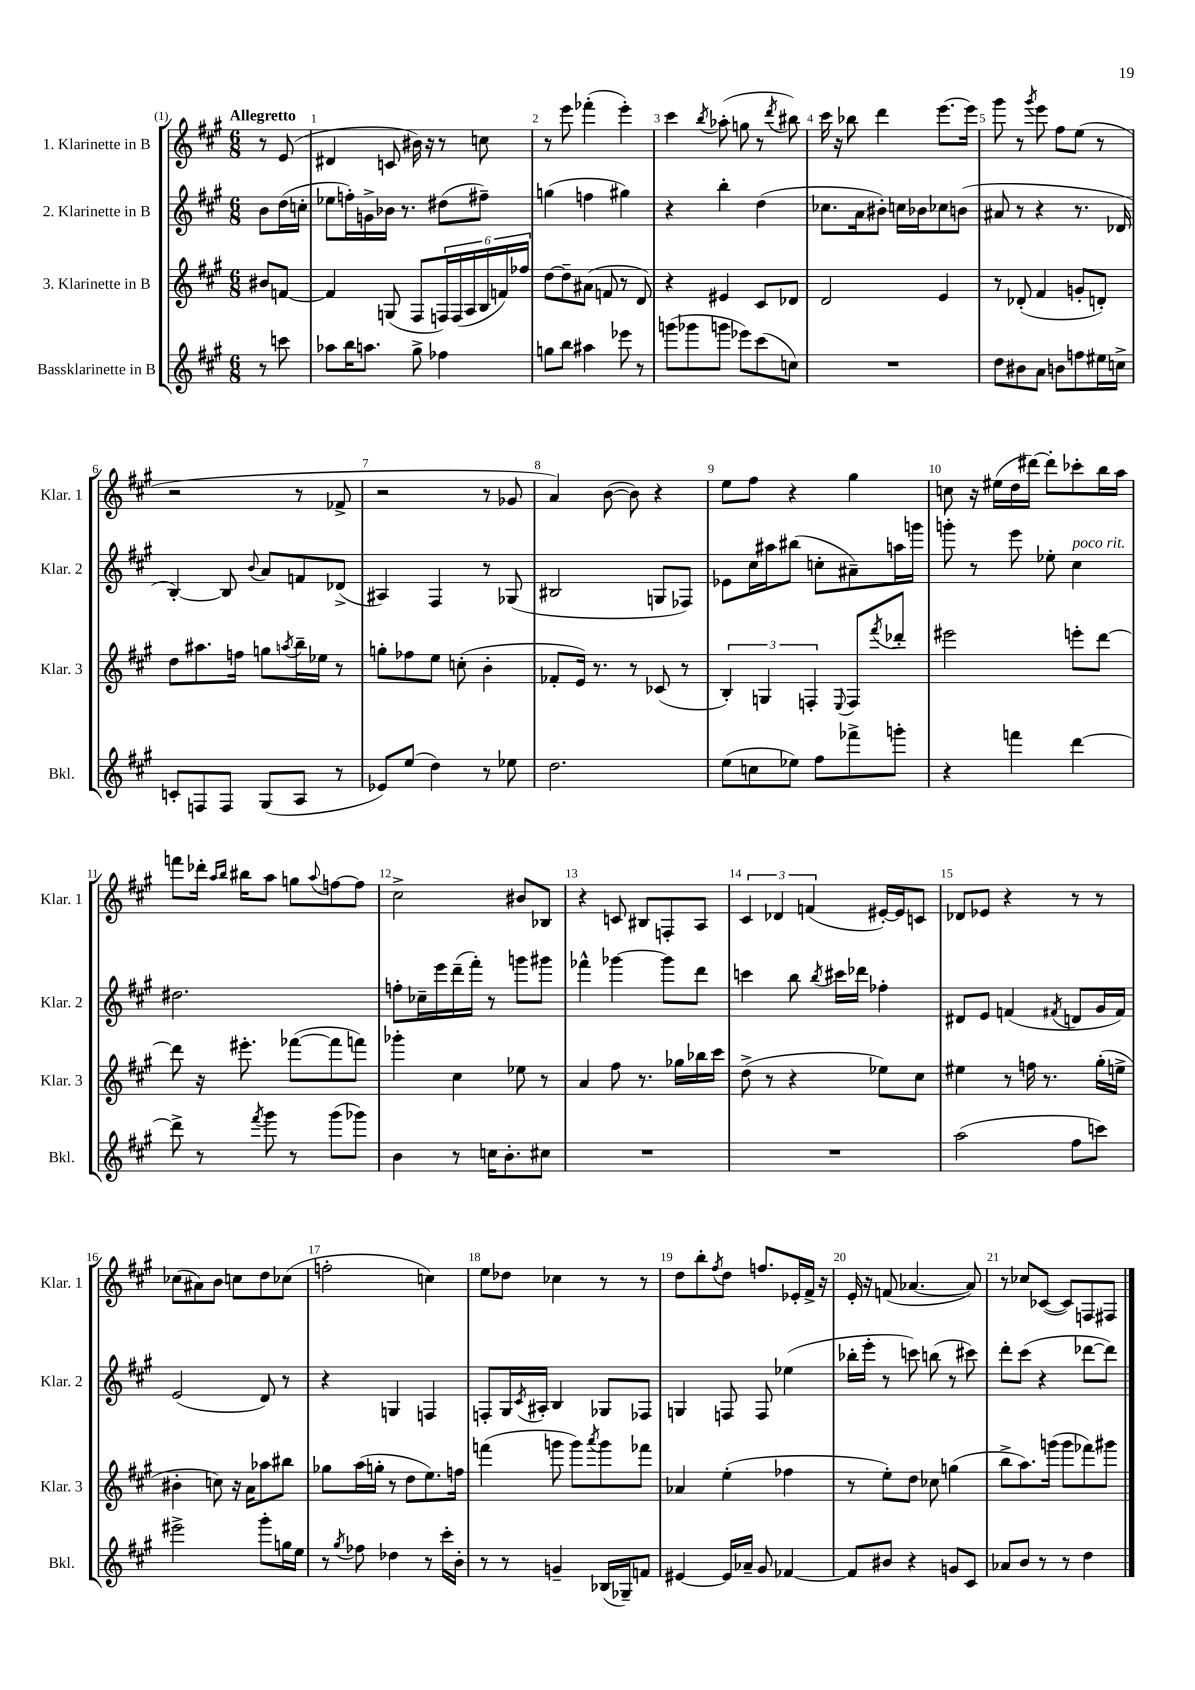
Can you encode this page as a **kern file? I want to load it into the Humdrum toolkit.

**kern	**kern	**kern	**kern
*part4	*part3	*part2	*part1
*staff4	*staff3	*staff2	*staff1
*I"Bassklarinette in B	*I"3. Klarinette in B	*I"2. Klarinette in B	*I"1. Klarinette in B
*I'Bkl.	*I'Klar. 3	*I'Klar. 2	*I'Klar. 1
*clefG2	*clefG2	*clefG2	*clefG2
*k[f#c#g#]	*k[f#c#g#]	*k[f#c#g#]	*k[f#c#g#]
*M6/8	*M6/8	*M6/8	*M6/8
=	=	=	=
!	!	!	!LO:TX:a:B:t=Allegretto
8r	8b#X/L	8b\L	8r
8cccn\	[8fn/J	(16dd\L	(8e/
.	.	16ccn'\JJ	.
=1	=1	=1	=1
8aa-X\L	4f/]	8ee-X\L	4d#X/
16bb\K	.	16ffn'\L)	.
8.aan\J	.	16gn^\	.
.	(8Gn/	16b-X\JJ	8cn/
.	.	8.r	.
8gg#^\	8F#/L	.	16b#X\)
.	.	.	16r
4ff-X\	24Fn/L)	(8dd#X\L	8r
.	(24F/	.	.
.	24A/	.	.
.	24B/	8ff#X~\J)	8ccn\
.	24fn/)	.	.
.	24ff-X/JJ	.	.
=2	=2	=2	=2
8ggn\L	[8dd\L	(4ggn\	8r
8bb\J	8dd~\]	.	8eee\
4aa#X\	(8a#X\J	4ffn\	(4fff-X'\
.	8fn/	.	.
8eee-X\	8r	4gg#X\)	4eee'\)
8r	8d/)	.	.
=3	=3	=3	=3
(8gggn\L	4r	4r	4ccc#\
8ggg-X\	.	.	.
.	.	.	8qbb/
8gggn\J	4e#X/	4bb'\	(8aa-X'\
8eee-X\L)	.	.	8ggn\
(8ccc#\	8c#/L	(4dd\	8r
.	.	.	8qddd/
8ccn\J)	8d-X/J	.	8bb#X\)
=4	=4	=4	=4
2.r	2d/	8.cc-X\L	16ccc#\
.	.	.	16r
.	.	.	8bb-X\
.	.	16a\k	.
.	.	8b#X'\J)	4ddd\
.	.	16ccn\LL	.
.	.	16b-X\J	.
.	4e/	8cc-X\	[8.eee\L
.	.	(8bn\J	.
.	.	.	16eee\Jk]
=5	=5	=5	=5
8dd\L	8r	8a#X/	8ggg#\
8b#X\	(8d-X'/	8r	8r
.	.	.	8qggg#/
8a\J	4f#/	4r	8eee\
8bn\L	.	.	8ff#\L
8ffn\	8gn'/L	8.r	(8ee\J
16ee#X\L	8dn'/J)	.	8r
16ccn^\JJ	.	16d-X/	.
!!LO:LB:g=z
=6	=6	=6	=6
8cn'/L	8dd\L	[4B'/)	2r
8Fn/	8.aa#X\	.	.
8F/J	.	8B/]	.
.	16ffn\Jk	.	.
.	.	8qqb/	.
(8G#/L	8ggn\L	8a/L	.
.	8qaan/	.	.
8A/J	16bb~\L	8fn/	8r
.	16ee-X\JJ	.	.
8r	8r	(8d-X^/J	8f-X^/
=7	=7	=7	=7
8e-X/L)	8ggn'\L	4A#X/)	2r
(8ee/J	8ff-X\	.	.
4dd\)	8ee\J	4F#/	.
.	(8ccn'\	.	.
8r	4b'\	8r	8r
8ee-X\	.	(8G-X/	8g-X/
=8	=8	=8	=8
2.dd\	8f-X'/L	2B#X/	4a/)
.	16e/Jk)	.	.
.	8.r	.	.
.	.	.	([8b\
.	8r	.	8b\])
.	(8c-X/	8Gn/L	4r
.	8r	8F-X/J)	.
=9	=9	=9	=9
(8ee\L	6B'/)	8e-X\L	8ee\L
8ccn\	.	16cc#\L	8ff#\J
.	6Gn/	.	.
.	.	16aa#X\J	.
8ee-X\J)	.	(8bb#X\J	4r
.	6Fn'/	.	.
8ff#\L	.	8ccn'\L	.
.	8qqE/	.	.
8fff-X^\	8F/L	8a#X~\)	4gg#\
.	8qfff#/	.	.
8gggn'\J	8ddd-X'/J	16aan\L	.
.	.	16gggn\JJ	.
=10	=10	=10	=10
4r	2eee#X\	8gggn'\	8ccn\
.	.	8r	16r
.	.	.	(16ee#X\LL
4fffn\	.	8eee\	16dd\
.	.	.	[16ddd#X\JJ)
.	.	8ee-X'\	8ddd#'\L]
!	!	!LO:TX:a:i:t=poco rit.	!
[4ddd\	8eeen'\L	4cc#\	8ccc-X'\
.	[8ddd\J	.	16bb\L
.	.	.	16aa\JJ
!!LO:LB:g=z
=11	=11	=11	=11
8ddd^\]	8ddd\]	2.dd#X\	8fffn\L
8r	16r	.	16ddd-X'\Jk
.	.	.	16qqaa/LL
.	.	.	16qqbb/JJ
.	8.eee#X'\	.	16bb#X\KL
8qfff#/	.	.	.
8ggg#\	.	.	8aa\J
8r	([8fff-X\L	.	8ggn\L
.	.	.	8qqaa/
(8ggg#\L	8fff-\]	.	[8ffn\
8ggg-X\J)	8fffn\J)	.	8ff\J]
=12	=12	=12	=12
4b\	4ggg-X'\	8ffn'\L	2cc#^\
.	.	16cc-X~\L	.
.	.	16eee\	.
8r	4cc#\	(16ddd~\	.
.	.	16fff#'\JJ)	.
16ccn\KL	.	8r	.
8.b'\	.	.	.
.	8ee-X\	8gggn\L	8b#X/L
8cc#X\J	8r	8ggg#X\J	8B-X/J
=13	=13	=13	=13
2.r	4a/	4fff-X^^\	4r
.	8ff#\	[4ggg-X\	8cn/
.	8.r	.	8B#X/L
.	.	8ggg-\L]	8Fn'/
.	16gg-X\LL	.	.
.	16bb-X\	8ddd\J	8A/J
.	16ccc#\JJ	.	.
=14	=14	=14	=14
2.r	(8dd^\	4cccn\	6c#/
.	8r	.	.
.	.	.	6d-X/
.	4r	8bb\	.
.	.	.	(6fn/
.	.	8qbb/	.
.	.	16ccc#X\LL	.
.	.	16ddd-X\JJ	.
.	8ee-X\L)	4ff-X'\	[16e#X'/LL)
.	.	.	16e#/J]
.	8cc#\J	.	8cn/J
=15	=15	=15	=15
(2aa\	4ee#X\	8d#X/L	8d-X/L
.	.	8e/J	8e-X/J
.	8r	(4fn/	4r
.	16ffn\	.	.
.	8.r	.	.
.	.	8qf#X/	.
8ff#\L	.	8dn/L	8r
8cccn\J)	(16gg#'\LL	16g#/L	8r
.	16een^\JJ	16f#/JJ)	.
!!LO:LB:g=z
=16	=16	=16	=16
2eee#X^\	4b#X'\	(2e/	(8cc-X\L
.	.	.	8a#X\)
.	8ccn\)	.	8b\J
.	16r	.	8ccn\L
.	16a\KL	.	.
8ggg#'\L	8aa-X\	8d/)	8dd\
16ggn\L	8bb#X\J	8r	(8cc-X\J
16ee\JJ	.	.	.
=17	=17	=17	=17
8r	8gg-X\L	4r	2ffn'\
8qgg#/	.	.	.
8ff-X\	(16aa\L	.	.
.	16ggn'\JJ	.	.
4dd-X\	8r	4Gn/	.
.	8dd\L	.	.
8r	8.ee\)	4Fn/	4ccn\)
16ccc#'\LL	.	.	.
16b'\JJ	16ffn\Jk	.	.
=18	=18	=18	=18
8r	(4fffn\	8Fn'/L	8ee\L
8r	.	16G#/L	8dd-X\J
.	.	8qc#/	.
.	.	16A#X'/JJ	.
4gn~/	8gggn\	4B/	4cc-X\
.	8ggg\L)	.	.
.	8qaaa/	.	.
(16B-X/LL	8ggg\	8G-X/L	8r
16G-X~/J)	.	.	.
8fn/J	8fff-X\J	8F-X/J	8r
=19	=19	=19	=19
[4e#X/	4a-X/	4Gn/	8dd\L
.	.	.	8bb'\
.	.	.	8qff#/
16e#/LL]	(4ee'\	8Fn/	8dd\J
16a-X~/JJ	.	.	.
8g#/	.	8F/	8.ffn/L
[4f-X/	4ff-X\	(4ee-X\	.
.	.	.	16e-X'/L
.	.	.	16f#^/JJ
.	.	.	16r
=20	=20	=20	=20
8f-/L]	8r	16bb-X'\LL	16e'/
.	.	16eee'\JJ	16r
8b#X/J	8ee'\L)	8r	(8fn/
4r	8dd\J	8cccn\)	[4.a-X/
.	8cc-X\	(8bbn\	.
8gn/L	(4ggn\	8r	.
8c#/J	.	8ccc#X\)	8a-/])
=21	=21	=21	=21
8a-X/L	8bb^\L	8ddd'\L	8r
8b/J	8.aa\)	(8ccc#\J	8cc-X/L
8r	.	4r	([8c-X/J
.	(16gggn\Jk	.	.
8r	8ggg\L	.	8c-/L])
4dd\	8fff-X\)	[8ddd-X\L	8Fn/
.	8ggg#X\J	8ddd-\J])	8F#X/J
==	==	==	==
*-	*-	*-	*-
